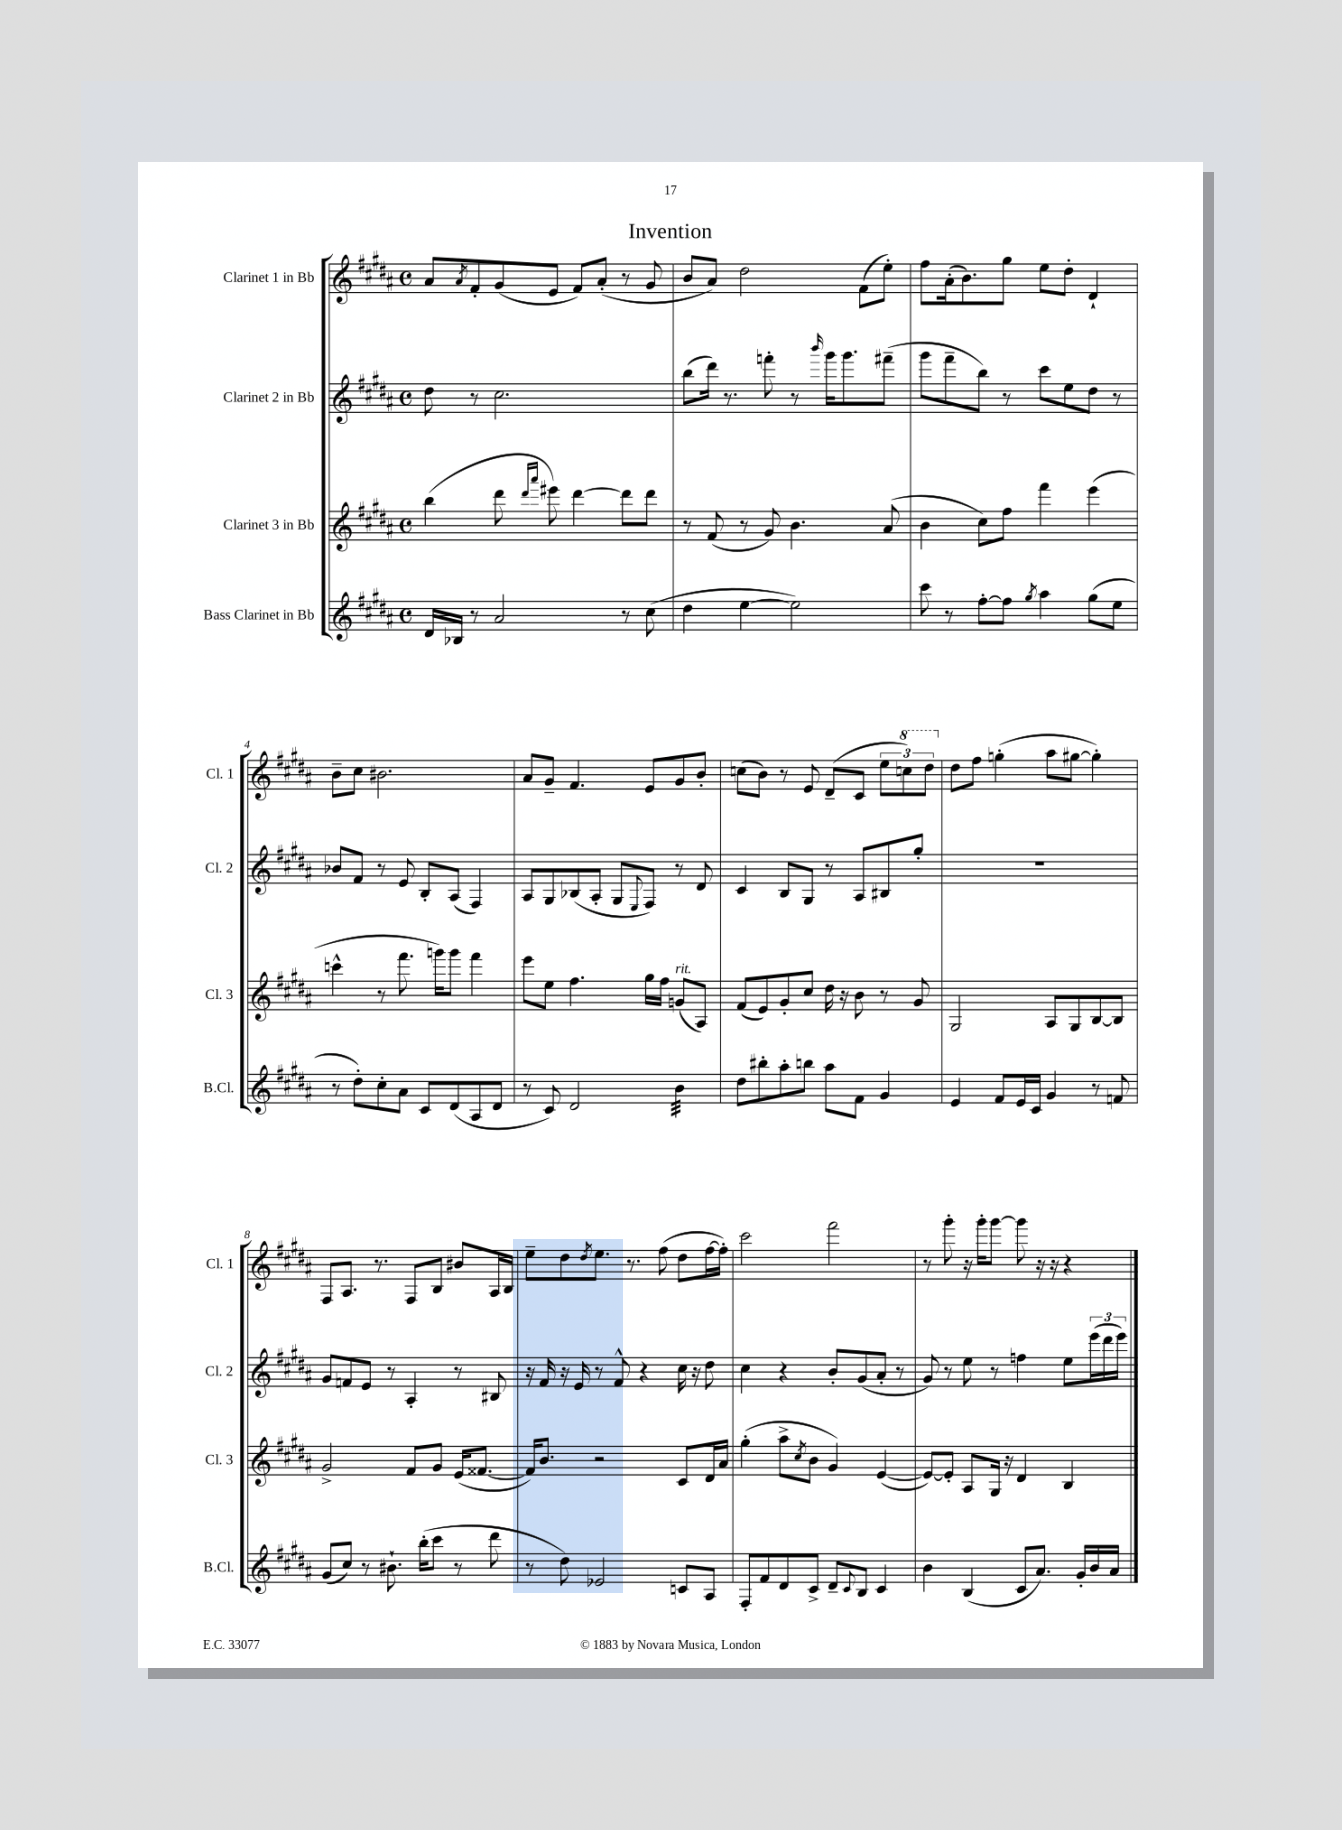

**kern	**kern	**kern	**kern
*part4	*part3	*part2	*part1
*staff4	*staff3	*staff2	*staff1
*I"Bass Clarinet in Bb	*I"Clarinet 3 in Bb	*I"Clarinet 2 in Bb	*I"Clarinet 1 in Bb
*I'B.Cl.	*I'Cl. 3	*I'Cl. 2	*I'Cl. 1
*clefG2	*clefG2	*clefG2	*clefG2
*k[f#c#g#d#a#]	*k[f#c#g#d#a#]	*k[f#c#g#d#a#]	*k[f#c#g#d#a#]
*M4/4	*M4/4	*M4/4	*M4/4
*met(c)	*met(c)	*met(c)	*met(c)
=1	=1	=1	=1
16d#/LL	(4bb\	8dd#\	8a#/L
16B-X/JJ	.	.	.
.	.	.	8qa#/
8r	.	8r	8f#'/
2a#/	8ddd#\	2.cc#\	(8g#/
.	16qqddd#/LL	.	.
.	16qqaaa#/JJ	.	.
.	8eee#X\)	.	8e/J
.	[4ddd#\	.	8f#/L)
.	.	.	(8a#'/J
8r	8ddd#\L]	.	8r
(8cc#\	8ddd#\J	.	8g#/
=2	=2	=2	=2
4dd#\	8r	(8bb\L	8b/L
.	(8f#/	16ddd#\Jk)	8a#/J)
.	.	8.r	.
[4ee\	8r	.	2dd#\
.	8g#/)	8fffn'\	.
2ee\])	4.b\	8r	.
.	.	16qqbbb/	.
.	.	16ggg#\KL	.
.	.	8.ggg#\	.
.	.	.	(8f#\L
.	(8a#/	(8fff#X~\J	8ee'\J)
=3	=3	=3	=3
8ccc#\	4b\	8ggg#\L	8ff#\L
8r	.	8fff#~\	(16a#'\k
.	.	.	8.b\)
[8ff#'\L	8cc#\L)	8bb\J)	.
8ff#\J]	8ff#\J	8r	8gg#\J
8qgg#/	.	.	.
4aa#\	4fff#\	8ccc#\L	8ee\L
.	.	8ee\	8dd#'\J
(8gg#\L	(4eee\	8dd#\J	4d#`/
8ee\J	.	8r	.
!!LO:LB:g=z
=4	=4	=4	=4
8r	4cccn^^\	8b-X/L	8b~\L
8dd#'\L)	.	8f#/J	8cc#\J
8cc#'\	8r	8r	2.b#X\
8a#\J	8.fff#\	8e/	.
8c#/L	.	8B'/L	.
.	16gggn\KL)	.	.
(8d#/	8ggg\J	(8A#/J	.
8A#/	4fff#\	4F#/)	.
8d#/J	.	.	.
=5	=5	=5	=5
8r	8eee\L	8A#/L	8a#/L
8c#/)	8ee\J	8G#/	8g#~/J
2d#/	4.ff#\	(8B-X/	4.f#/
.	.	8A#'/J	.
.	.	8G#/L	.
.	.	8qqE/	.
.	16gg#\LL	8F#/J)	8e/L
.	16ff#\JJ	.	.
!	!LO:TX:a:i:t=rit.	!	!
*tremolo	*	*	*
32b\LLL	(8gn/L	8r	8g#/
32b\	.	.	.
32b\	.	.	.
32b\	.	.	.
32b\	8A#/J)	8d#/	8b'/J
32b\	.	.	.
32b\	.	.	.
32b\JJJ	.	.	.
*Xtremolo	*	*	*
=6	=6	=6	=6
8dd#\L	(8f#/L	4c#/	(8ccn\L
8bb#X'\	8e/)	.	8b\J)
8aa#'\	8g#'/	8B/L	8r
8bbn\J	8cc#/J	8G#/J	8e/
8aa#\L	16dd#\	8r	(8d#~/L
.	16r	.	.
8f#\J	8b\	8A#/L	8c#/J
4g#/	8r	8B#X/	12ee\L
*	*	*	*8va
.	.	.	12cccn\)
.	8g#/	8gg#'/J	.
.	.	.	12ddd#\J
=7	=7	=7	=7
*	*	*	*X8va
4e/	2G#/	1r	8dd#\L
.	.	.	8ff#\J
8f#/L	.	.	(4ggn'\
16e/L	.	.	.
16c#/JJ	.	.	.
4g#/	8A#/L	.	8aa#\L
.	8G#/	.	[8gg#X\J
8r	[8B/	.	4gg#'\])
8fn/	8B/J]	.	.
!!LO:LB:g=z
=8	=8	=8	=8
(8g#/L	2g#^/	8g#/L	8F#/L
8cc#/J)	.	8fn/	8.A#/J
8r	.	8e/J	.
.	.	.	8.r
8.b#X`\	.	8r	.
.	8f#/L	4A#'/	8F#/L
(16bb'\KL	.	.	.
8ccc#\J	8g#/J	.	8B/J
8r	(16e/KL	8r	8b#X/L
.	[8.f##X/J	.	.
8ddd#\	.	8B#X/	16A#/L
.	.	.	16B/JJ
=9	=9	=9	=9
8r	16f##/KL])	16r	8ee~\L
.	8.b/J	16f#/	.
8dd#\)	.	16r	8dd#\
.	.	16e/	.
.	.	.	8qdd#/
2e-X/	2r	8r	8.ee\J
.	.	8f#^^/	.
.	.	.	8.r
.	.	4r	.
.	.	.	(8ff#\
8cn/L	8c#/L	16cc#\	8dd#\L
.	.	16r	.
8A#/J	16d#/L	8dd#\	[16ff#\L
.	16a#/JJ	.	16ff#'\JJ])
=10	=10	=10	=10
8F#'/L	(4gg#'\	4cc#\	2ccc#\
8f#/	.	.	.
8d#/	8aa#^\L	4r	.
.	8qcc#/	.	.
8c#^/J	8b\J	.	.
8d#~/L	4g#/)	8b'/L	2fff#\
8qqc#/	.	.	.
8B/J	.	(8g#/	.
4c#/	([4e/	8a#'/J	.
.	.	8r	.
=11	=11	=11	=11
4b\	8e/L_)	8g#/)	8r
.	8e'/J]	8r	8ggg#'\
(4B/	8A#/L	8ee\	16r
.	.	.	16ggg#'\KL
.	16G#/Jk	8r	[8ggg#\J
.	16r	.	.
8c#/L	4d#/	4ffn\	8ggg#\]
8.a#/J)	.	.	16r
.	.	.	16r
.	4B/	8ee\L	4r
16g#'/LL	.	.	.
16b/	.	(24eee\L	.
.	.	24ddd#\	.
16a#/JJ	.	.	.
.	.	24eee\JJ)	.
==	==	==	==
*-	*-	*-	*-
